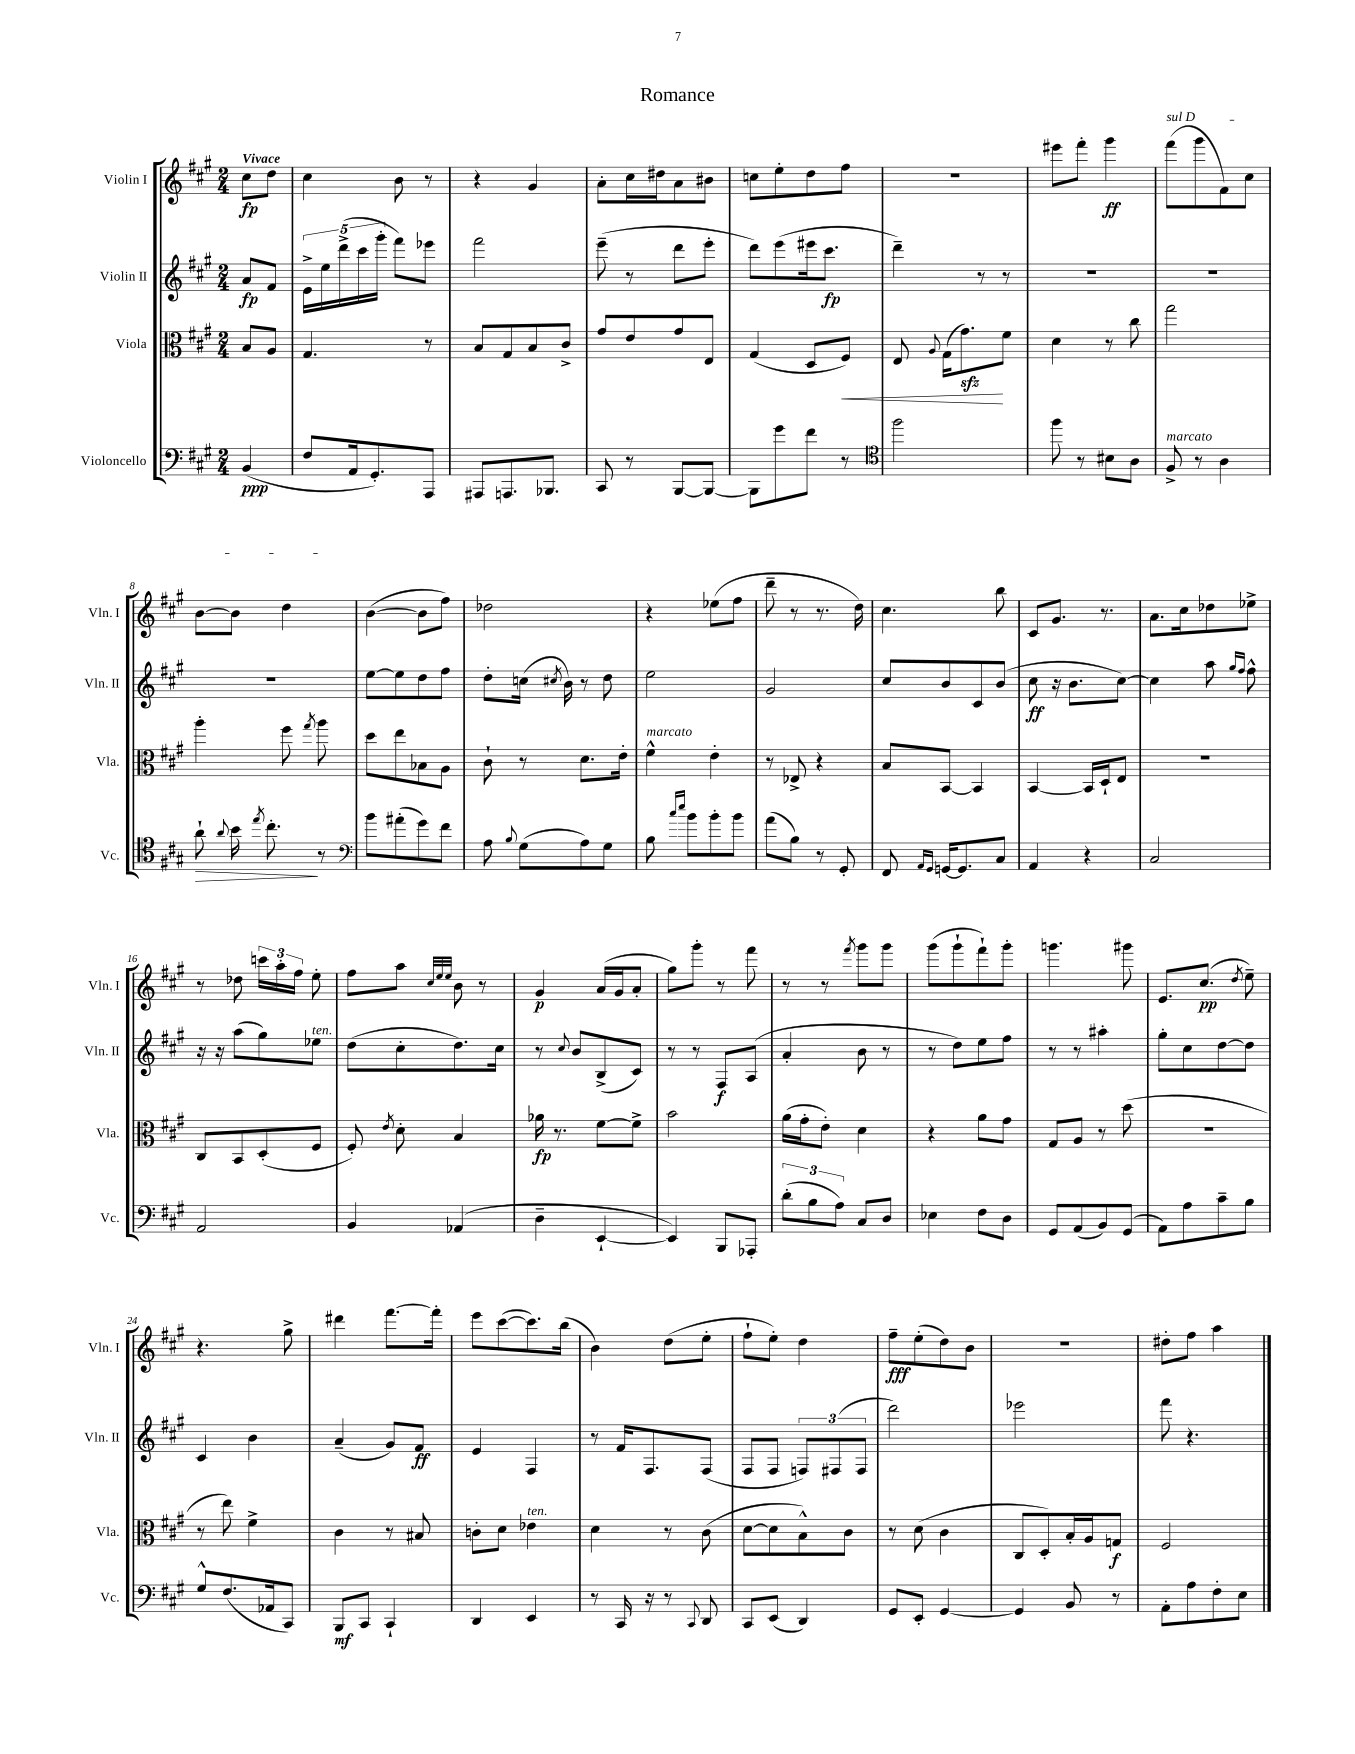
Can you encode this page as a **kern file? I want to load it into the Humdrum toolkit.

**kern	**kern	**kern	**kern
*staff4	*staff3	*staff2	*staff1
*clefF4	*clefC3	*clefG2	*clefG2
*k[f#c#g#]	*k[f#c#g#]	*k[f#c#g#]	*k[f#c#g#]
*M2/4	*M2/4	*M2/4	*M2/4
(4BB/	8B/L	8a/L	8cc#\L
.	8A/J	8f#/J	8dd\J
=	=	=	=
8F#/L	4.G#/	20e^\LL	4cc#\
.	.	20ee\	.
.	.	(20ddd^\	.
16AA/k	.	.	.
.	.	20ccc#\	.
8.GG#'/)	.	.	.
.	.	20ggg#'\JJ	.
.	.	8fff#\L)	8b\
8AAA/J	8r	8eee-\J	8r
=	=	=	=
8AAA#/L	8B/L	2fff#\	4r
8.AAA/	8G#/	.	.
.	8B/	.	4g#/
8.BBB-/J	.	.	.
.	8c#^/J	.	.
=	=	=	=
8CC#/	8g#/L	(8eee~\	8a'\L
8r	8e/	8r	16cc#\L
.	.	.	16dd#\J
[8BBB/L	8g#/	8ddd\L	8a\
8BBB/_J	8E/J	8eee'\J	8b#\J
=	=	=	=
8BBB\]L	(4G#/	8ddd\L)	8cc\L
8g#\	.	(8eee\	8ee'\
8f#\J	8D/L	16eee#\k	8dd\
.	.	8.ccc#\J	.
8r	8F#/J)	.	8ff#\J
=	=	=	=
*clefC4	*	*	*
2ff#\	8E/	4ddd~\)	2r
.	8qqA/	.	.
.	(16G#\LK	.	.
.	8.g#\)	.	.
.	.	8r	.
.	8f#\J	8r	.
=	=	=	=
8ff#\	4d\	2r	8eee#\L
8r	.	.	8fff#'\J
8B#\L	8r	.	4ggg#\
8A\J	8cc#\	.	.
=	=	=	=
8F#^/	2gg#\	2r	(8fff#\L
8r	.	.	8ggg#\
4A\	.	.	8f#\)
.	.	.	8cc#\J
=	=	=	=
8a`\	4aa'\	2r	[8b\L
8qqa/	.	.	.
16b\	.	.	8b\]J
8qee/	.	.	.
8.cc#'\	.	.	.
.	8ff#\	.	4dd\
.	8qgg#/	.	.
8r	8aa\	.	.
=	=	=	=
*clefF4	*	*	*
8b\L	8dd\L	[8ee\L	([4b\
(8a#'\	8ee\	8ee\]	.
8g#\)	8B-\	8dd\	8b\]L
8f#\J	8A\J	8ff#\J	8ff#\J)
=	=	=	=
8A\	8c#`\	8dd'\L	2dd-\
8qqB/	.	.	.
(8G#\L	8r	(16cc\Jk	.
.	.	8qcc#/	.
.	.	16b\)	.
8A\)	8.d\L	8r	.
8G#\J	.	8dd\	.
.	16e'\Jk	.	.
=	=	=	=
8B\	4f#^^\	2ee\	4r
16qqcc#/LL	.	.	.
16qqee/JJ	.	.	.
8b\L	.	.	.
8b'\	4e'\	.	(8ee-\L
8b\J	.	.	8ff#\J
=	=	=	=
(8a\L	8r	2g#/	8ddd~\
8B\J)	8E-^/	.	8r
8r	4r	.	8.r
8GG#'/	.	.	.
.	.	.	16dd\)
=	=	=	=
8FF#/	8B/L	8cc#/L	4.cc#\
16qqAA/LL	.	.	.
16qqGG#/JJ	.	.	.
[16GG/LK	[8BB/J	8b/	.
8.GG/]	.	.	.
.	4BB/]	8c#/	.
8C#/J	.	(8b/J	8bb\
=	=	=	=
4AA/	[4BB/	8cc#\	8c#/L
.	.	16r	8.g#/J
.	.	8.b\L	.
4r	16BB/]LL	.	.
.	16D`/J	.	8.r
.	8E/J	[8cc#\J)	.
=	=	=	=
2C#/	2r	4cc#\]	8.a\L
.	.	.	16cc#\k
.	.	8aa\	8dd-\
.	.	16qqgg#/LL	.
.	.	16qqff#/JJ	.
.	.	8ff#^^\	8ee-^\J
=	=	=	=
2AA/	8C#/L	16r	8r
.	.	16r	.
.	8BB/	(8aa\L	8dd-\
.	(8D'/	8gg#\)	24ccc\LL
.	.	.	24aa'\
.	.	.	24ff#\JJ
.	8F#/J	8ee-\J	8ee'\
=	=	=	=
4BB/	8F#'/)	(8dd\L	8ff#\L
.	8qe/	.	.
.	8d'\	8cc#'\	8aa\J
.	.	.	32qqcc#/LLL
.	.	.	32qqee/
.	.	.	32qqee/JJJ
(4AA-/	4B/	8.dd\)	8b\
.	.	.	8r
.	.	16cc#\Jk	.
=	=	=	=
4D~\	16a-\	8r	4g#/
.	8.r	.	.
.	.	8qqcc#/	.
.	.	8b/L	.
[4EE`/	[8f#\L	(8B^/	(16a/LL
.	.	.	16g#/J
.	8f#^\]J	8c#/J)	8a'/J
=	=	=	=
4EE/])	2b\	8r	8gg#\L)
.	.	8r	8ggg#'\J
8BBB/L	.	8F#/L	8r
8AAA-'/J	.	(8A/J	8fff#\
=	=	=	=
(12d'\L	(16a\LL	4a'/	8r
.	16g#'\J	.	.
12B\	.	.	.
.	8e'\J)	.	8r
12A\J)	.	.	.
.	.	.	8qfff#/
8C#/L	4d\	8b\	8ggg#\L
8D/J	.	8r	8ggg#\J
=	=	=	=
4E-\	4r	8r	(8ggg#\L
.	.	8dd\L)	8ggg#`\
8F#\L	8a\L	8ee\	8fff#`\)
8D\J	8g#\J	8ff#\J	8ggg#'\J
=	=	=	=
8GG#/L	8G#/L	8r	4.ggg\
(8AA/	8A/J	8r	.
8BB/)	8r	4aa#'\	.
(8GG#/J	(8dd\	.	8ggg#\
=	=	=	=
8AA\L)	2r	8gg#'\L	8.e/L
8A\	.	8cc#\	.
.	.	.	(8.cc#/J
8c#~\	.	[8dd\	.
.	.	.	8qdd/
8B\J	.	8dd\]J	8ee~\)
=	=	=	=
8G#^^/L	8r	4c#/	4.r
(8.F#/	8ee\)	.	.
.	4f#^\	4b\	.
16AA-/k	.	.	.
8CC#/J)	.	.	8gg#^\
=	=	=	=
8BBB/L	4c#\	(4a~/	4ddd#\
8CC#/J	.	.	.
4CC#`/	8r	8g#/L)	[8.fff#\L
.	8B#/	8f#/J	.
.	.	.	16fff#'\]Jk
=	=	=	=
4DD/	8c'\L	4e/	8eee\L
.	8d\J	.	([8ccc#\
4EE/	4e-\	4F#/	8.ccc#\])
.	.	.	(16bb\Jk
=	=	=	=
8r	4d\	8r	4b\)
16CC#/	.	16f#/LK	.
16r	.	8.F#/	.
8r	8r	.	(8dd\L
8qqCC#/	.	.	.
8DD/	(8c#\	(8F#/J	8ee'\J
=	=	=	=
8CC#/L	[8d\L	8F#/L	8ff#`\L
(8EE/J	8d\]	8F#/J	8ee'\J)
4DD/)	8B^^\)	12F/L)	4dd\
.	.	(12F#/	.
.	8c#\J	.	.
.	.	12F#/J	.
=	=	=	=
8GG#/L	8r	2ddd\)	8ff#~\L
8EE'/J	(8d\	.	(8ee'\
[4GG#/	4c#\	.	8dd\)
.	.	.	8b\J
=	=	=	=
4GG#/]	8C#/L	2eee-\	2r
.	8D'/)	.	.
8BB/	16B'/L	.	.
.	16A/J	.	.
8r	8G/J	.	.
=	=	=	=
8AA'\L	2F#/	8fff#\	8dd#'\L
8A\	.	4.r	8ff#\J
8F#'\	.	.	4aa\
8E\J	.	.	.
==	==	==	==
*-	*-	*-	*-
